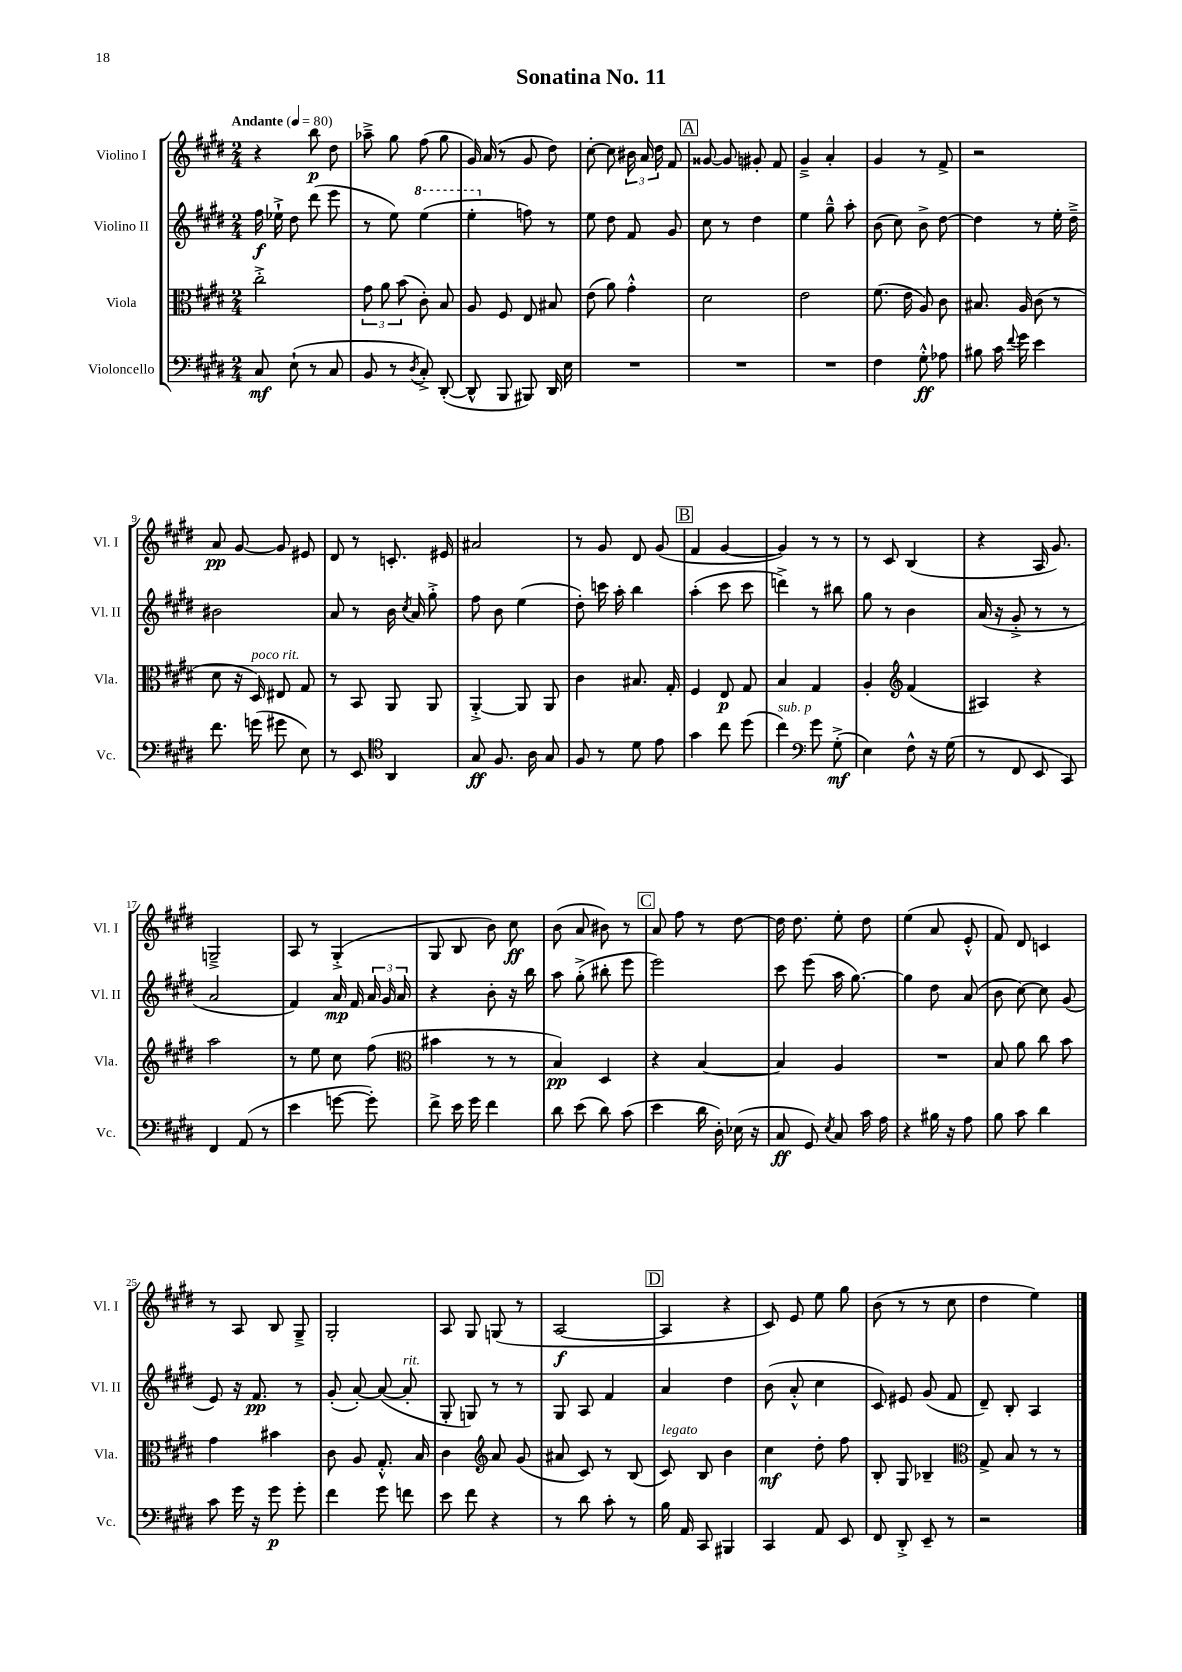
\header { title = "Sonatina No. 11" }
<<
\new StaffGroup <<
\new Staff = "s0" \with { instrumentName = "Violino I" shortInstrumentName = "Vl. I" } {
    \clef treble \key e \major \numericTimeSignature \time 2/4 \tempo "Andante" 4 = 80
    \autoBeamOff r4 b''8\p dis''8 |
    aes''8---> gis''8 fis''8( gis''8 |
    gis'16) a'16( r8 gis'8 dis''8) |
    cis''8~-. cis''8 \tuplet 3/2 { bis'16 a'16 dis''16 } fis'8 |
    \mark \markup { \box "A" } gisis'8~ gisis'8 gis'8-. fis'8 |
    gis'4---> a'4-. |
    gis'4 r8 fis'8-> |
    r2 |
    a'8\pp gis'8~ gis'8 eis'8 |
    dis'8 r8 c'8.-. eis'16 |
    ais'2 |
    r8 gis'8 dis'8 gis'8( |
    \mark \markup { \box "B" } fis'4 gis'4~ |
    gis'4) r8 r8 |
    r8 cis'8 b4( |
    r4 a16 gis'8.) |
    g2---> |
    a8 r8 gis4-.->( |
    gis8 b8 b'8) cis''8\ff |
    b'8( a'8 bis'8) r8 |
    \mark \markup { \box "C" } a'8 fis''8 r8 dis''8~ |
    dis''16 dis''8. e''8-. dis''8 |
    e''4( a'8 e'8-.-^ |
    fis'8) dis'8 c'4 |
    r8 a8 b8 gis8---> |
    gis2-. |
    a8 gis8 g8( r8 |
    a2~\f |
    \mark \markup { \box "D" } a4 r4 |
    cis'8) e'8 e''8 gis''8 |
    b'8( r8 r8 cis''8 |
    dis''4 e''4) \bar "|." |
}
\new Staff = "s1" \with { instrumentName = "Violino II" shortInstrumentName = "Vl. II" } {
    \clef treble \key e \major \numericTimeSignature \time 2/4
    \autoBeamOff fis''16\f ees''16-!-> dis''8 dis'''8( e'''8 |
    r8 e''8) \ottava #1 e'''4( |
    e'''4-. \ottava #0 f''8) r8 |
    e''8 dis''8 fis'8 gis'8 |
    \mark \markup { \box "A" } cis''8 r8 dis''4 |
    e''4 gis''8---^ a''8-. |
    b'8( cis''8) b'8-> dis''8~ |
    dis''4 r8 e''16-. dis''16---> |
    bis'2 |
    a'8 r8 b'16 \acciaccatura { cis''8 } a'16 gis''8-.-> |
    fis''8 b'8 e''4( |
    dis''8-.) c'''16 a''16-. b''4 |
    \mark \markup { \box "B" } a''4-.( cis'''8 cis'''8 |
    d'''4->) r8 bis''8 |
    gis''8 r8 b'4 |
    a'16( r16 gis'8-.-> r8 r8 |
    a'2 |
    fis'4) a'16\mp fis'16 \tuplet 3/2 { a'16 gis'16 a'16 } |
    r4 b'8-. r16 b''16 |
    a''8 gis''8-.->( bis''8-. e'''8 |
    \mark \markup { \box "C" } e'''2) |
    cis'''8 e'''8( a''16 gis''8.~) |
    gis''4 dis''8 a'8( |
    b'8 cis''8~) cis''8 gis'8( |
    e'8) r16 fis'8.\pp r8 |
    gis'8-.( a'8~-.) a'8~( a'8-.^\markup { \italic "rit." } |
    gis8-. g8) r8 r8 |
    gis8 a8 fis'4 |
    \mark \markup { \box "D" } a'4 dis''4 |
    b'8( a'8-.-^ cis''4 |
    cis'8) eis'8 gis'8( fis'8 |
    dis'8--) b8-. a4 \bar "|." |
}
\new Staff = "s2" \with { instrumentName = "Viola" shortInstrumentName = "Vla." } {
    \clef alto \key e \major \numericTimeSignature \time 2/4
    \autoBeamOff cis''2-.-> |
    \tuplet 3/2 { gis'8 a'8 b'8( } cis'8-.) b8 |
    a8 fis8 e8 bis8 |
    e'8( a'8) gis'4-.-^ |
    \mark \markup { \box "A" } dis'2 |
    e'2 |
    fis'8.( e'16 a8) cis'8 |
    bis8. a16 cis'8( r8 |
    dis'8 r16 dis16^\markup { \italic "poco rit." }) eis8 gis8 |
    r8 b,8 a,8 a,8 |
    a,4~-.-> a,8 a,8 |
    cis'4 bis8. gis16-. |
    \mark \markup { \box "B" } fis4 e8\p gis8 |
    b4 gis4 |
    a4-. \clef treble fis'4( |
    ais4) r4 |
    a''2 |
    r8 e''8 cis''8 fis''8( |
    \clef alto bis'4 r8 r8 |
    b4\pp) dis4 |
    \mark \markup { \box "C" } r4 b4~ |
    b4 a4 |
    R2 |
    b8 a'8 cis''8 b'8 |
    gis'4 bis'4 |
    cis'8 a8 gis8.-.-^ b16 |
    cis'4 \clef treble a'8 gis'8( |
    ais'8 cis'8) r8 b8( |
    \mark \markup { \box "D" } cis'8^\markup { \italic "legato" }) b8 b'4 |
    cis''4\mf dis''8-. fis''8 |
    b8-. gis8 bes4-- |
    \clef alto gis8-> b8 r8 r8 \bar "|." |
}
\new Staff = "s3" \with { instrumentName = "Violoncello" shortInstrumentName = "Vc." } {
    \clef bass \key e \major \numericTimeSignature \time 2/4
    \autoBeamOff cis8\mf e8-!( r8 cis8 |
    b,8 r8 \acciaccatura { dis8 } cis8-.->) dis,8~-.( |
    dis,8-^ b,,8 bis,,8) dis,16 e16 |
    R2 |
    \mark \markup { \box "A" } R2 |
    R2 |
    fis4 gis8-.-^\ff aes8 |
    bis8 cis'16 \appoggiatura { fis'8 } gis'16 e'4 |
    fis'8. g'16( gis'8 e8) |
    r8 e,8 \clef tenor a,4 |
    gis8\ff fis8. a16 gis8 |
    fis8 r8 dis'8 e'8 |
    \mark \markup { \box "B" } gis'4 cis''8 dis''8( |
    cis''4^\markup { \italic "sub. p" }) \clef bass gis'8 gis8-.->\mf( |
    e4) fis8-^ r16 gis16( |
    r8 fis,8 e,8 cis,8) |
    fis,4 a,8( r8 |
    e'4 g'8~ g'8-.) |
    fis'8-> e'16 gis'16 fis'4 |
    dis'8 e'8( dis'8) cis'8( |
    \mark \markup { \box "C" } e'4 dis'16 dis16-.) ees16( r16 |
    cis8\ff gis,8) \acciaccatura { e8 } cis8 cis'16 a16 |
    r4 bis16 r16 a8 |
    b8 cis'8 dis'4 |
    cis'8 gis'16 r16 gis'8\p gis'8-. |
    fis'4 gis'8 f'8 |
    e'8 fis'8 r4 |
    r8 dis'8 cis'8-. r8 |
    \mark \markup { \box "D" } b16 a,16 cis,8 bis,,4 |
    cis,4 a,8 e,8 |
    fis,8 dis,8-.-> e,8-- r8 |
    r2 \bar "|." |
}
>>
>>
